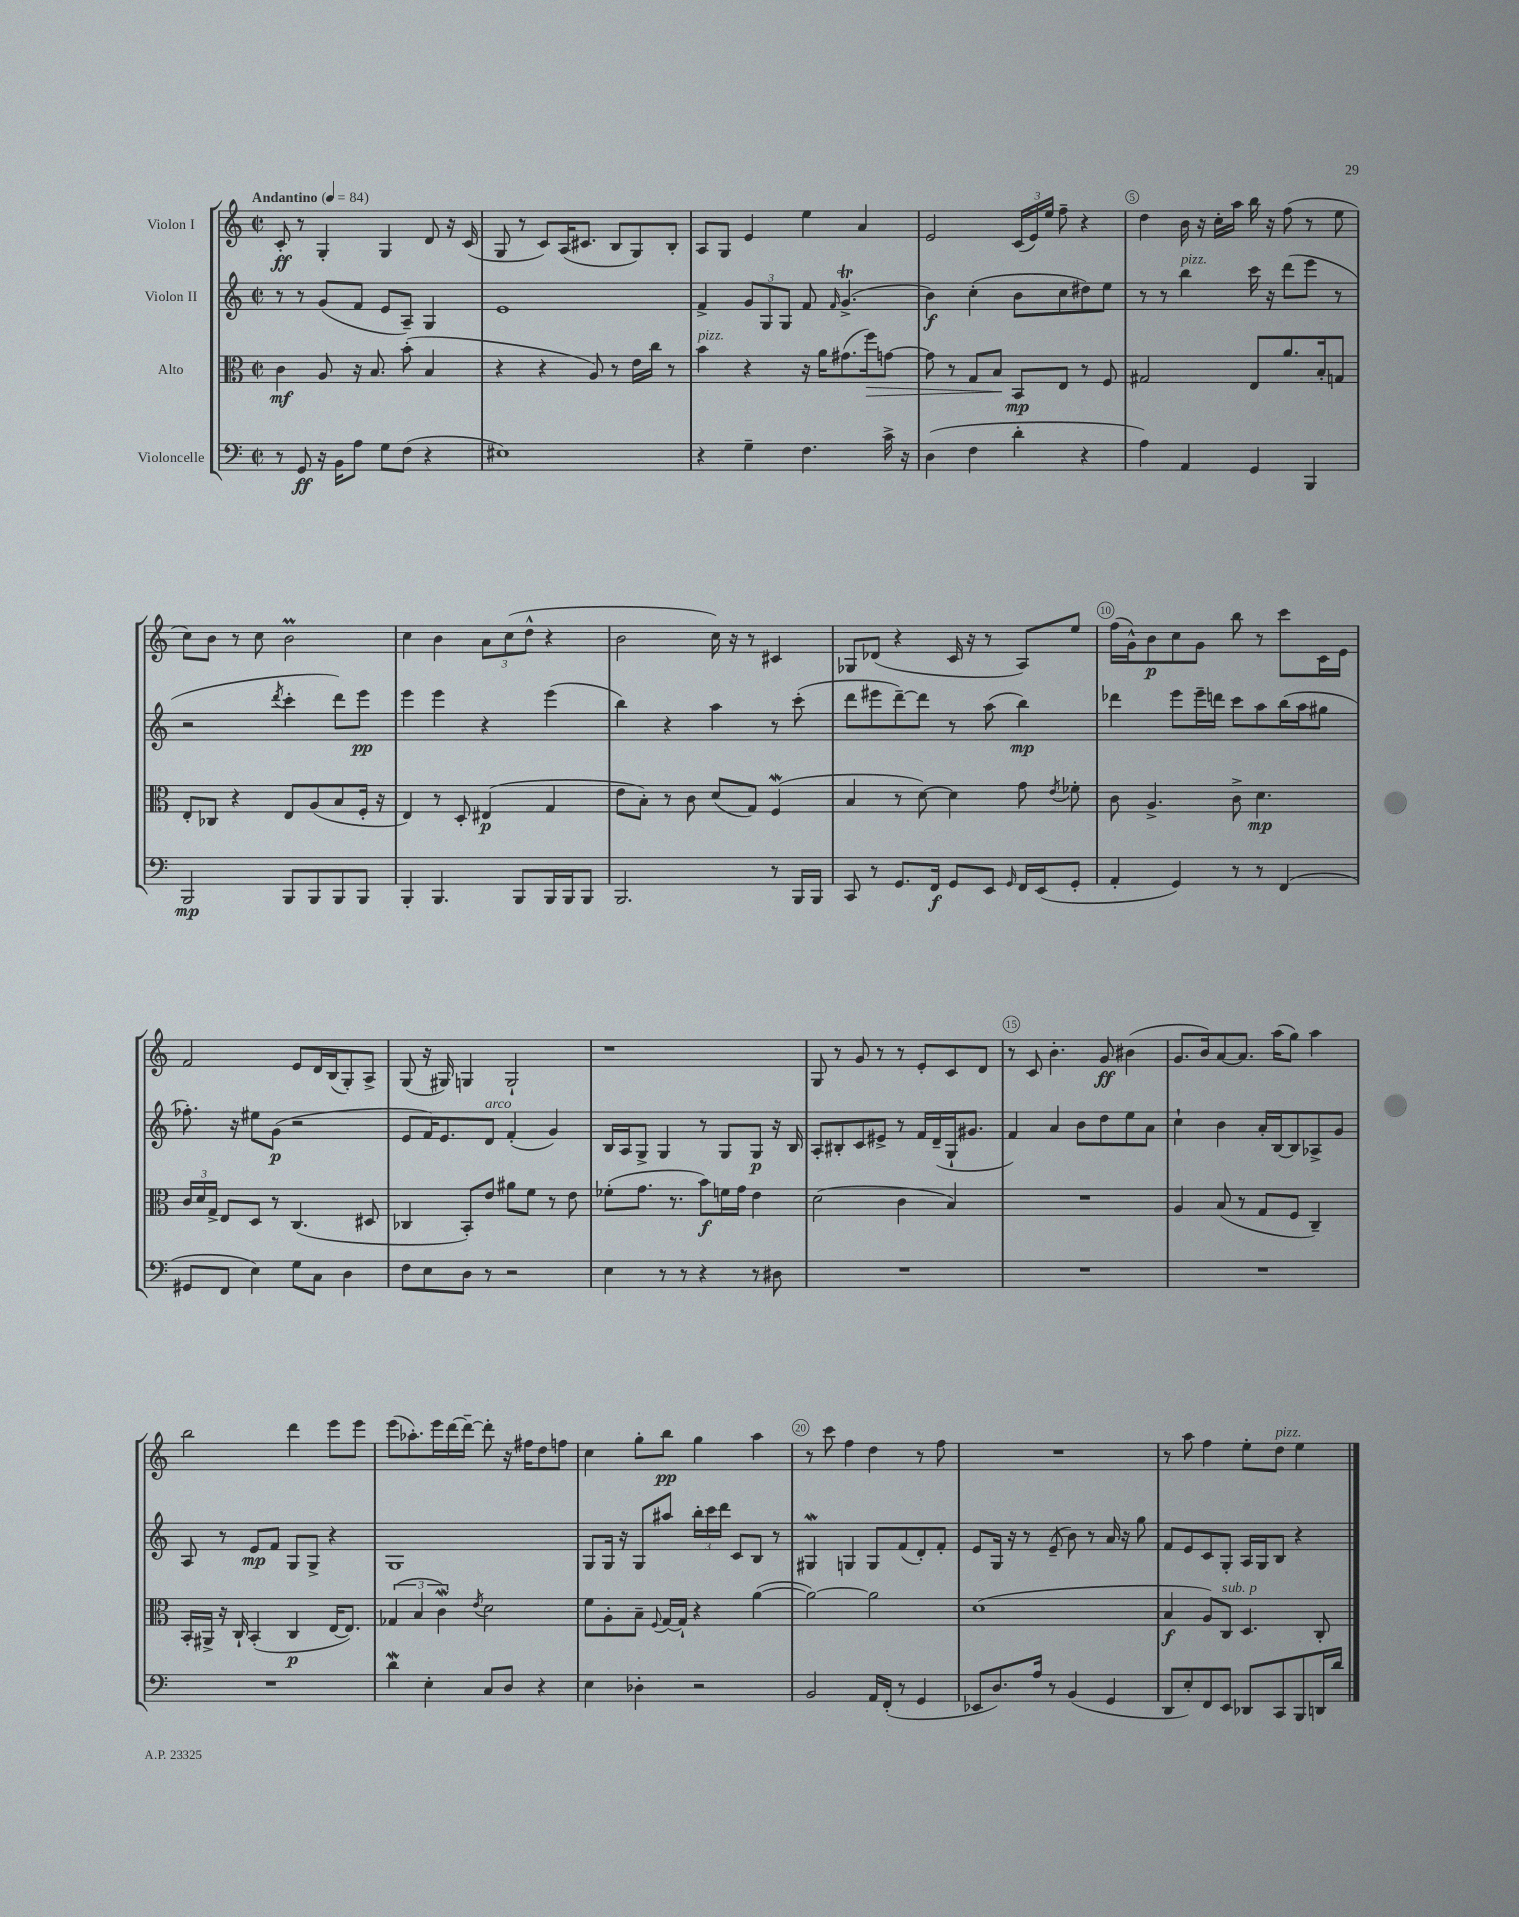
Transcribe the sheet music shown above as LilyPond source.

<<
\new StaffGroup <<
\new Staff = "s0" \with { instrumentName = "Violon I" } {
    \clef treble \key c \major \defaultTimeSignature \time 2/2 \tempo "Andantino" 4 = 84
    \autoBeamOff c'8-.\ff r8 g4-. g4 d'8 r16 c'16( |
    g8 r8 c'8[) a16( cis'8.] b8[ g8) b8]-. |
    a8[ g8] e'4 e''4 a'4 |
    e'2 \tuplet 3/2 { c'16[( e'16) e''16] } f''8-- r4 |
    d''4 b'16 r16 c''16[-. a''16] b''16 r16 f''8( r8 e''8 |
    c''8[) b'8] r8 c''8 b'2\prall |
    c''4 b'4 \tuplet 3/2 { a'8[ c''8( d''8]-^ } r4 |
    b'2 c''16) r16 r8 cis'4 |
    ges8[ des'8]( r4 c'16 r16 r8 a8[) e''8] |
    f''16[( g'16-^) b'8\p c''8 g'8] b''8 r8 c'''8[ c'16 e'16] |
    f'2 e'8[ d'16 b16( g8-.) a8]-> |
    g8( r16 gis16) g4 g2-! |
    r1 |
    g8 r8 g'8 r8 r8 e'8[-. c'8 d'8] |
    r8 c'8 b'4.-. g'8\ff bis'4( |
    g'8.[ b'16) a'8~ a'8.] a''16[( g''8]) a''4 |
    b''2 d'''4 e'''8[ e'''8] |
    e'''8[( aes''8.-.) e'''16 d'''16~ d'''16]~-- d'''8-. r16 fis''16[ d''8 f''8] |
    c''4 g''8[-. b''8]\pp g''4 a''4 |
    r8 c'''8 f''4 d''4 r8 f''8 |
    R1 |
    r8 a''8 f''4 e''8[-. d''8]^\markup { \italic "pizz." } e''4 \bar "|." |
}
\new Staff = "s1" \with { instrumentName = "Violon II" } {
    \clef treble \key c \major \defaultTimeSignature \time 2/2
    \autoBeamOff r8 r8 g'8[( f'8] e'8[ a8]--) g4 |
    e'1 |
    f'4-> \tuplet 3/2 { g'8[ g8 g8] } f'8 \grace { f'16 } g'4.->\trill( |
    b'4\f) c''4-.( b'8[ c''8 dis''8) e''8] |
    r8 r8 b''4^\markup { \italic "pizz." } c'''16 r16 d'''8[( e'''8] r8 |
    r2 \acciaccatura { d'''8 } c'''4-. d'''8[) e'''8]\pp |
    e'''4 e'''4 r4 e'''4( |
    b''4) r4 a''4 r8 c'''8-.( |
    d'''8[ eis'''8 d'''8~--) d'''8] r8 a''8( b''4\mp) |
    des'''4 e'''8[ e'''16-- d'''16] c'''8[ a''8 b''16( a''16 gis''8] |
    fes''8.-.) r16 eis''8[ g'8]\p( r2 |
    e'8[ f'16) e'8. d'8]^\markup { \italic "arco" } f'4-.( g'4) |
    b16[ a16 g8]-> g4 r8 g8[ g8]\p r16 b16 |
    a8[-. bis8-. c'8 eis'8]-> r8 f'16[ d'16--( g16-! gis'8.] |
    f'4) a'4 b'8[ d''8 e''8 a'8] |
    c''4-! b'4 a'16[-. b16~ b8 aes8-> g'8] |
    a8 r8 e'8[\mp f'8] g8[ g8]-> r4 |
    g1 |
    g8[ g16] r16 g8[ ais''8] \tuplet 3/2 { b''16[-. c'''16 d'''16] } c'8[ b8] r8 |
    gis4\mordent g4 g8[ f'8( d'8-.) f'8]-. |
    e'8[ g16] r16 r8 e'8--( b'8) r8 a'16 r16 g''8 |
    f'8[ e'8 c'8 g8]-. a16[ g16 b8] r4 \bar "|." |
}
\new Staff = "s2" \with { instrumentName = "Alto" } {
    \clef alto \key c \major \defaultTimeSignature \time 2/2
    \autoBeamOff c'4\mf a8 r16 b8. b'8-.( b4 |
    r4 r4 a8) r8 e'16[ c''16] r8 |
    b'4^\markup { \italic "pizz." } r4 r16 a'16[ gis'8.( f''16\>) g'8]~ |
    g'8 r8 g8[ b8]\! b,8[\mp e8] r8 f8 |
    gis2 e8[ a'8. b16-. g8] |
    e8[-. ces8] r4 e8[ a8( b8 f16]-. r16 |
    e4) r8 d8-. eis4\p( g4 |
    e'8[ b8]-.) r8 c'8 d'8[( g8]) f4\mordent( |
    b4 r8 d'8~) d'4 g'8 \acciaccatura { e'8 } fes'8-. |
    c'8 a4.-> c'8-> d'4.\mp |
    \tuplet 3/2 { c'16[ d'16 g16]-> } e8[ d8] r8 c4.( dis8 |
    ces4 b,8[-.) e'8] ais'8[ f'8] r8 e'8 |
    fes'8[-.( g'8.] r8. b'8[\f) f'16 g'16] e'4 |
    d'2( c'4 b4) |
    R1 |
    a4 b8( r8 g8[ f8] c4--) |
    b,16[-. ais,16]-> r16 c16-! b,4-.( c4\p e16[~ e8.]) |
    \tuplet 3/2 { ges4( b4 c'4\mordent) } \acciaccatura { e'8 } d'2 |
    f'8[ a8-. b8]-- \appoggiatura { f8 } g16[~ g16]-! r4 a'4~( |
    a'2~) a'2 |
    d'1( |
    b4\f a8[) c8]^\markup { \italic "sub. p" } d4. c8-. \bar "|." |
}
\new Staff = "s3" \with { instrumentName = "Violoncelle" } {
    \clef bass \key c \major \defaultTimeSignature \time 2/2
    \autoBeamOff r8 g,8\ff r16 b,16[ a8] g8[ f8]( r4 |
    eis1) |
    r4 g4-- f4. c'16-> r16 |
    d4( f4 d'4-. r4 |
    a4) a,4 g,4 b,,4 |
    b,,2\mp b,,8[ b,,8 b,,8 b,,8] |
    b,,4-. b,,4. b,,8[ b,,16 b,,16 b,,8] |
    b,,2. r8 b,,16[ b,,16] |
    c,8 r8 g,8.[ f,16]\f g,8[ e,8] \grace { g,16 } f,16[ e,16( g,8]-. |
    a,4-. g,4) r8 r8 f,4( |
    gis,8[ f,8] e4) g8[ c8] d4 |
    f8[ e8 d8] r8 r2 |
    e4 r8 r8 r4 r8 dis8 |
    R1 |
    R1 |
    R1 |
    R1 |
    d'4\mordent e4-. c8[ d8] r4 |
    e4 des4-. r2 |
    b,2 a,16[ f,16]-.( r8 g,4 |
    ees,8[ d8.) a16] r8 b,4( g,4 |
    d,8[ e8-.) f,8 e,8] des,8[ c,8 b,,8 d,16 d'16] \bar "|." |
}
>>
>>
\layout { \context { \Score \override BarNumber.break-visibility = ##(#f #t #t) barNumberVisibility = #(every-nth-bar-number-visible 5) \override BarNumber.stencil = #(make-stencil-circler 0.1 0.3 ly:text-interface::print) } }
